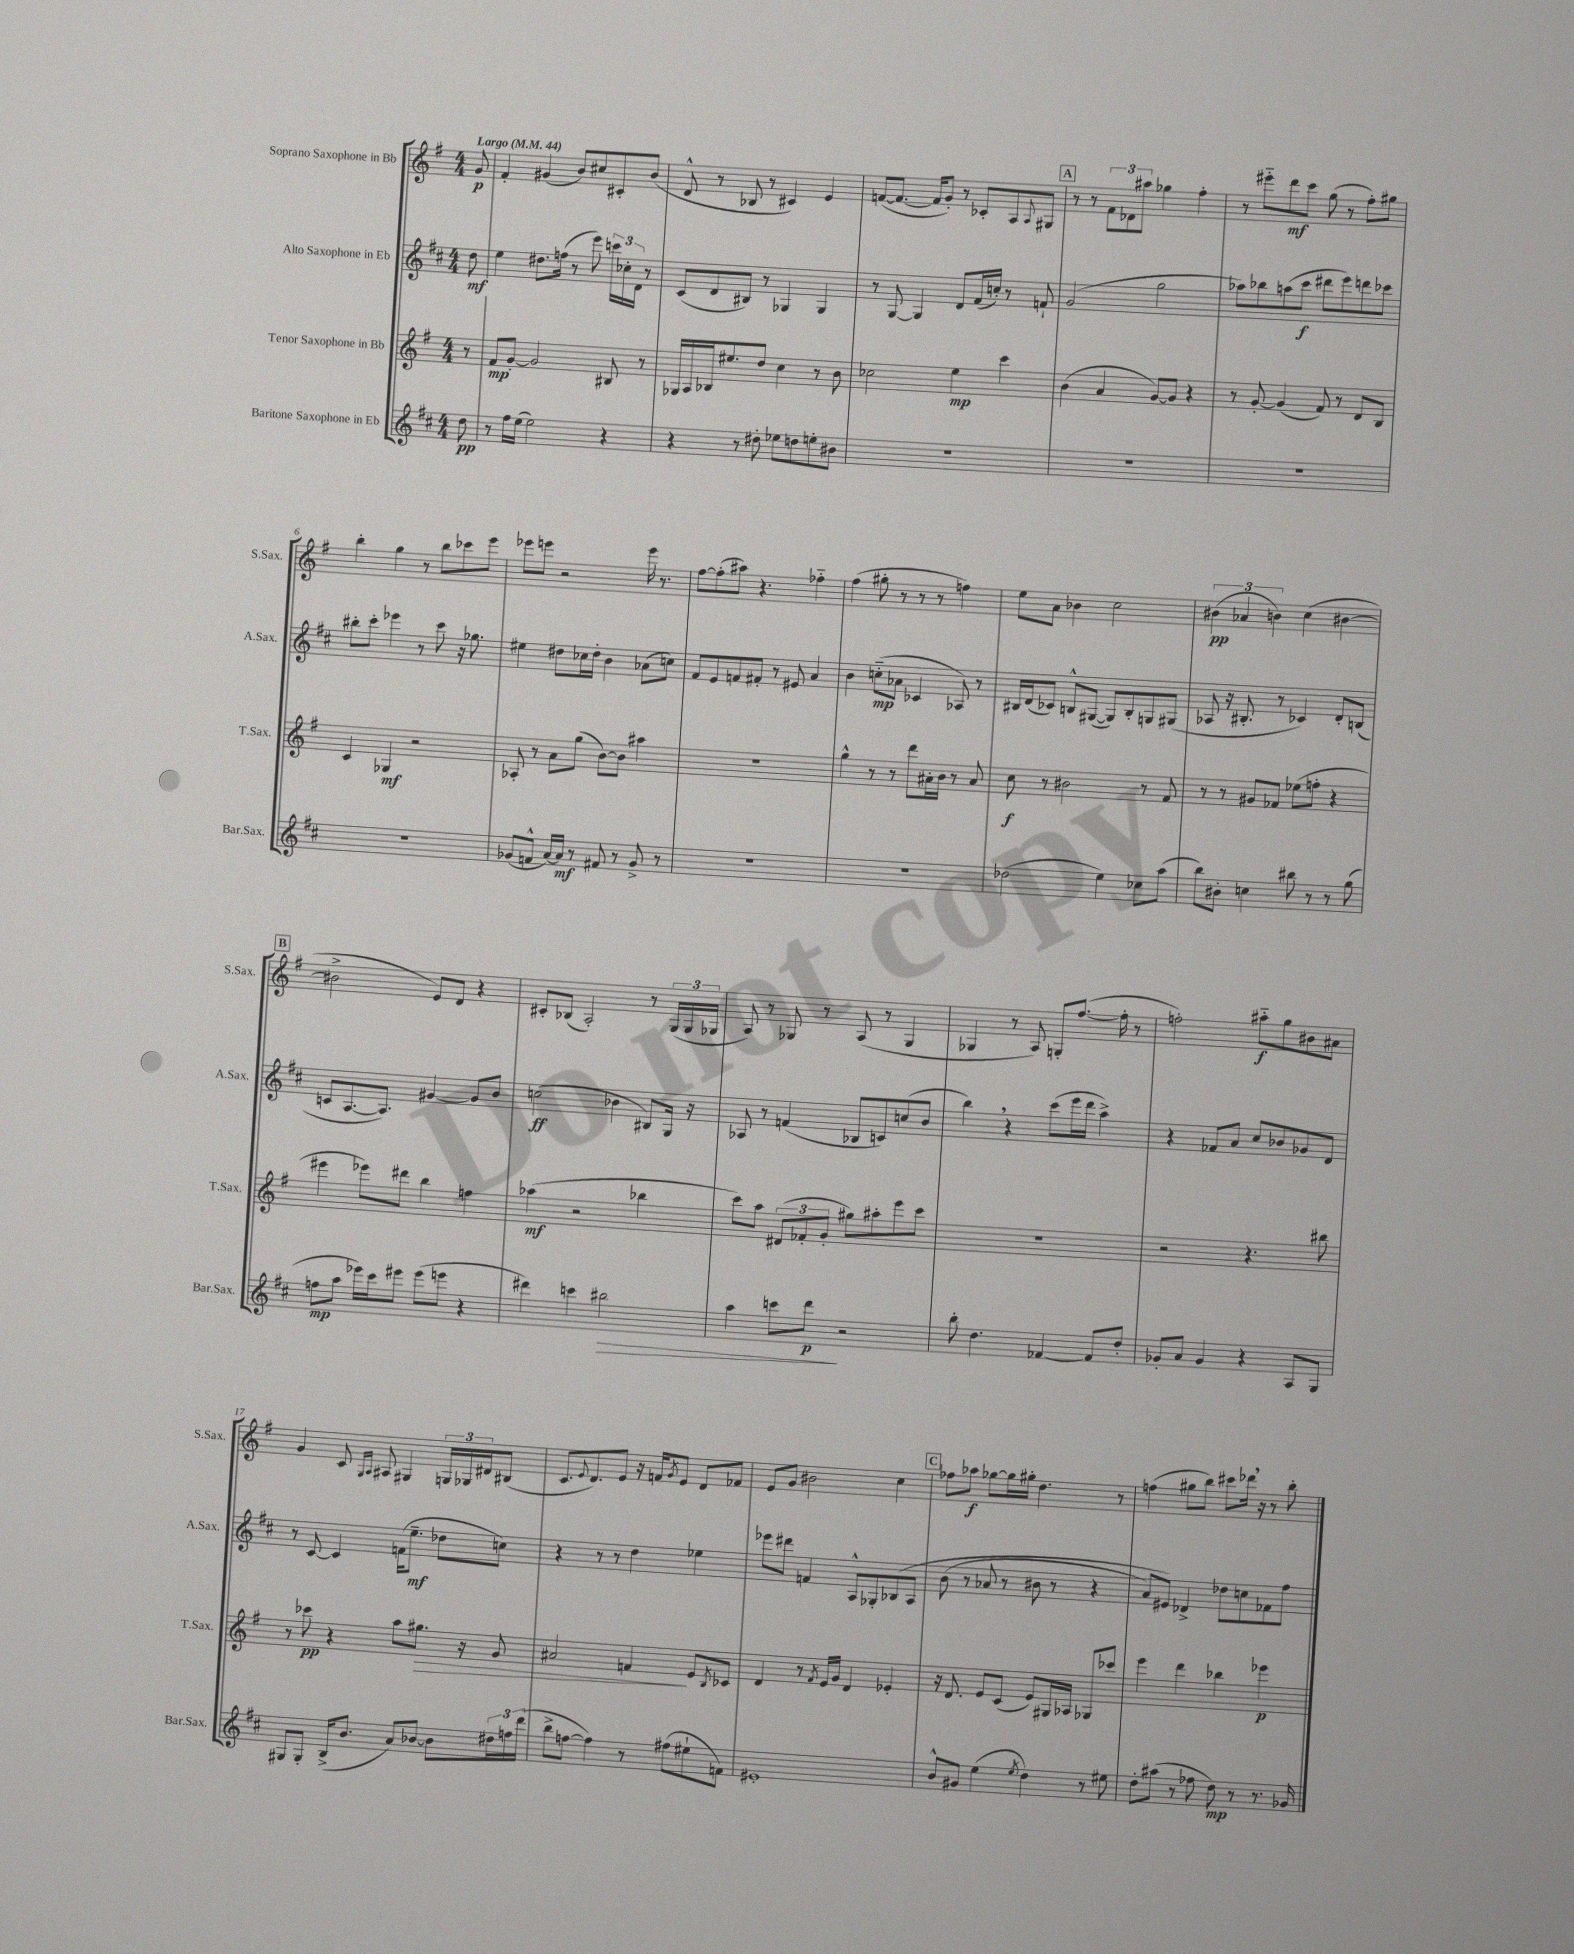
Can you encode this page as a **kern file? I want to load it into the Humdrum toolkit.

**kern	**kern	**kern	**kern
*staff4	*staff3	*staff2	*staff1
*clefG2	*clefG2	*clefG2	*clefG2
*k[f#c#]	*k[f#]	*k[f#c#]	*k[f#]
*M4/4	*M4/4	*M4/4	*M4/4
*MM44	*MM44	*MM44	*MM44
8dd	8r	8dd	8g
=	=	=	=
8r	8f#	4ee	4f#'
16ff#	[8g'	.	.
(16ee	.	.	.
2ee)	2g]	8.dd#	(4g#
.	.	(16ff	.
.	.	8r	8b)
.	.	8eee)	8cc#
4r	8B#	24ccc	8c#'
.	.	24cc-'	.
.	.	24d	.
.	8r	8r	(8b
=	=	=	=
4r	16G-	(8c#	8d^^
.	16A	.	.
.	16B-	8d	8r
.	8.ee#	.	.
8r	.	8B#)	8B-
8dd#'	8dd	8r	8r
8ee-	4cc	4G-	4c#)
8dd	.	.	.
8ee'	8r	4G-	4e
8b#	8b	.	.
=	=	=	=
1r	2cc-	8r	([8f
.	.	[8G	8.f_
.	.	4G]	.
.	.	.	16f]
.	.	.	8g')
.	4ee	8d	8r
.	.	(16f#	8c-'
.	.	16cc')	.
.	4ccc	8r	8A
.	.	.	8qqA
.	.	8f`	8G#
=	=	=	=
1r	(4b	(2g	8r
.	.	.	8r
.	4a	.	12f#
.	.	.	12d-
.	.	.	12aa#
.	[8g)	2gg	4gg-
.	8g]	.	.
.	4r	.	4ff#'
=	=	=	=
1r	8r	8aa-)	8r
.	[8g'	8bb-	8eee#'~
.	(4g]	(8aa	8ddd
.	.	8ccc#	8ccc
.	8f#)	8ddd#	(8gg
.	8r	8eee)	8r
.	8d	8ddd	8ff#')
.	8B	8ccc-	8gg#
=	=	=	=
1r	4c	8bb#'	4bb'
.	.	8ccc#'	.
.	4G-	4eee-	4gg
.	2r	8r	8r
.	.	8ccc#	8bb
.	.	16r	8ccc-
.	.	8.gg-	.
.	.	.	8eee
=	=	=	=
(8g-	8A-'	4ee#	8eee-
8f^^	8r	.	8eee
[16a)	8a	8dd#	2r
16a]	.	.	.
8r	(8gg	16cc-	.
.	.	16dd#'	.
8f#	[8b)	4b	.
8r	8b]	.	.
8g-^	4aa#	(8a-	16eee
.	.	.	8.r
8r	.	8cc)	.
=	=	=	=
1r	1r	8f#	[8ff#
.	.	8e	(8ff#']
.	.	8f	8aa#)
.	.	8f#'	4.r
.	.	8r	.
.	.	8e#	.
.	.	4a	4ff-'~
=	=	=	=
1r	4gg^^	4b	(4ff#
.	8r	(8cc'~	8gg#'
.	8r	8a-	8r
.	8ddd	4c-	8r
.	16a#'	.	8r
.	16b	.	.
.	8r	8A-)	4ff)
.	8a#	8r	.
=	=	=	=
(2dd-	8cc	16B#	8ee
.	.	(16d	.
.	8r	8c-)	8a
.	2b#	8B^^	4b-
.	.	([8G#	.
4ee)	.	8G#])	2cc
.	.	8B'	.
8cc-	8r	8G	.
(8aa	8f#	(8G#	.
=	=	=	=
8bb)	8r	8A-	(6b#
8b#'	8r	16r	.
.	.	.	6a-
.	.	8.B#'	.
4cc	8g#	.	.
.	.	.	6b)
.	8f-	8r	.
8bb#	(8ee-	4c-)	(4cc
8r	8ff'	.	.
8r	4r	8d'	[4b#
(8gg	.	(8B	.
=	=	=	=
8ff	4eee#	8c	2b#^]
8aa	.	[8.A	.
16eee-)	8eee-)	.	.
16ccc#	.	8.A])	.
8eee#	8ddd#	.	.
(8eee#	4bb	[4g#	8e)
8eee	.	.	8d
4r	4ff	8g#]	4r
.	.	8b	.
=	=	=	=
4ddd#)	(4aa-	(2cc	8c#'
.	.	.	(8B-
4ccc	2r	.	2A')
2bb#	.	4b-	.
.	4bb-	8B#)	8r
.	.	16G	(24G
.	.	.	24G
.	.	16r	.
.	.	.	24G-
=	=	=	=
4aa	8ccc)	8A-	8A)
.	8aa	8r	8r
8ccc	(12d#	(4f	8G-
.	12f-'	.	.
8ddd	.	.	8r
.	12g'	.	.
2r	8gg#)	8B-	(8A
.	8aa#'	8c)	8r
.	8eee	(8cc	4G-
.	8ccc	8b	.
=	=	=	=
8bb'	1r	4bb)	4G-
4.dd	.	.	.
.	.	4r	8r
.	.	.	8A)
[4f-	.	(8ccc#	8G'
.	.	16eee	([8.ff#
.	.	16ddd	.
8f-]	.	4aa^)	.
.	.	.	16ff#']
8dd'	.	.	8r
=	=	=	=
8g-'	2r	4r	2ff')
8a	.	.	.
4g-	.	8f-	.
.	.	8a	.
4r	4.r	8cc#	8aa#'~
.	.	8b-	8gg
8A	.	8g-	8b#
8G	8bb#	8d	8a#
=	=	=	=
8G#	8r	8r	4g
8G#'	8ccc-	[8c#	.
(16B^	4r	4c#]	8c
8.b	.	.	.
.	.	.	16qqG
.	.	.	16qqA
.	.	.	8A#
8a)	8aa	(16f	4G#
.	.	8.ee~	.
[8b-	8.gg#	.	.
8b-]	.	8dd-	24G
.	.	.	24G-
.	16r	.	.
.	.	.	24d#
24dd#	8g	8cc)	(8B#
24ff	.	.	.
(24ddd	.	.	.
=	=	=	=
8bb^	2a#	4r	8.c
[8ff	.	.	.
.	.	.	8qqe
.	.	.	8.d)
4ff])	.	8r	.
.	.	8r	8e
8r	4f	4dd	16r
.	.	.	16f
.	.	.	8qg
(8ff#	.	.	8e
8ee#`	8e	4ee-	8d
.	8qB	.	.
8f)	8c-	.	8f-
=	=	=	=
1e#'	4d	8eee-	8e
.	.	8ddd#	8g
.	8r	4f	2b#
.	8qf#	.	.
.	16e	.	.
.	16g	.	.
.	4d	8A^^	.
.	.	8G-'	.
.	4e-'	&(8B-	4cc
.	.	8A	.
=	=	=	=
8b^^	16r	(8b	8ff-
.	8.d	.	.
8g#	.	8r	8aa-
(4ee	8e	8a-	[8gg-
.	(8c	8r	16gg-]
.	.	.	16gg#'
8qee	.	.	.
4dd)	8e)	8b#	4.dd
.	16G#	8r	.
.	16A-	.	.
8r	8G-	4r	.
8ee#	8ccc-	.	8r
=	=	=	=
8dd'	4eee	8a)	(4ff
(8aa#	.	8e#&)	.
8r	4ddd	4d-^	8gg#
8ff-	.	.	8bb)
8dd)	4bb-	8dd-	8ccc#
8r	.	8cc	16ddd-
.	.	.	16r
8.r	4eee-	8f-	8r
.	.	8ff#	8bb'
16g-	.	.	.
==	==	==	==
*-	*-	*-	*-
